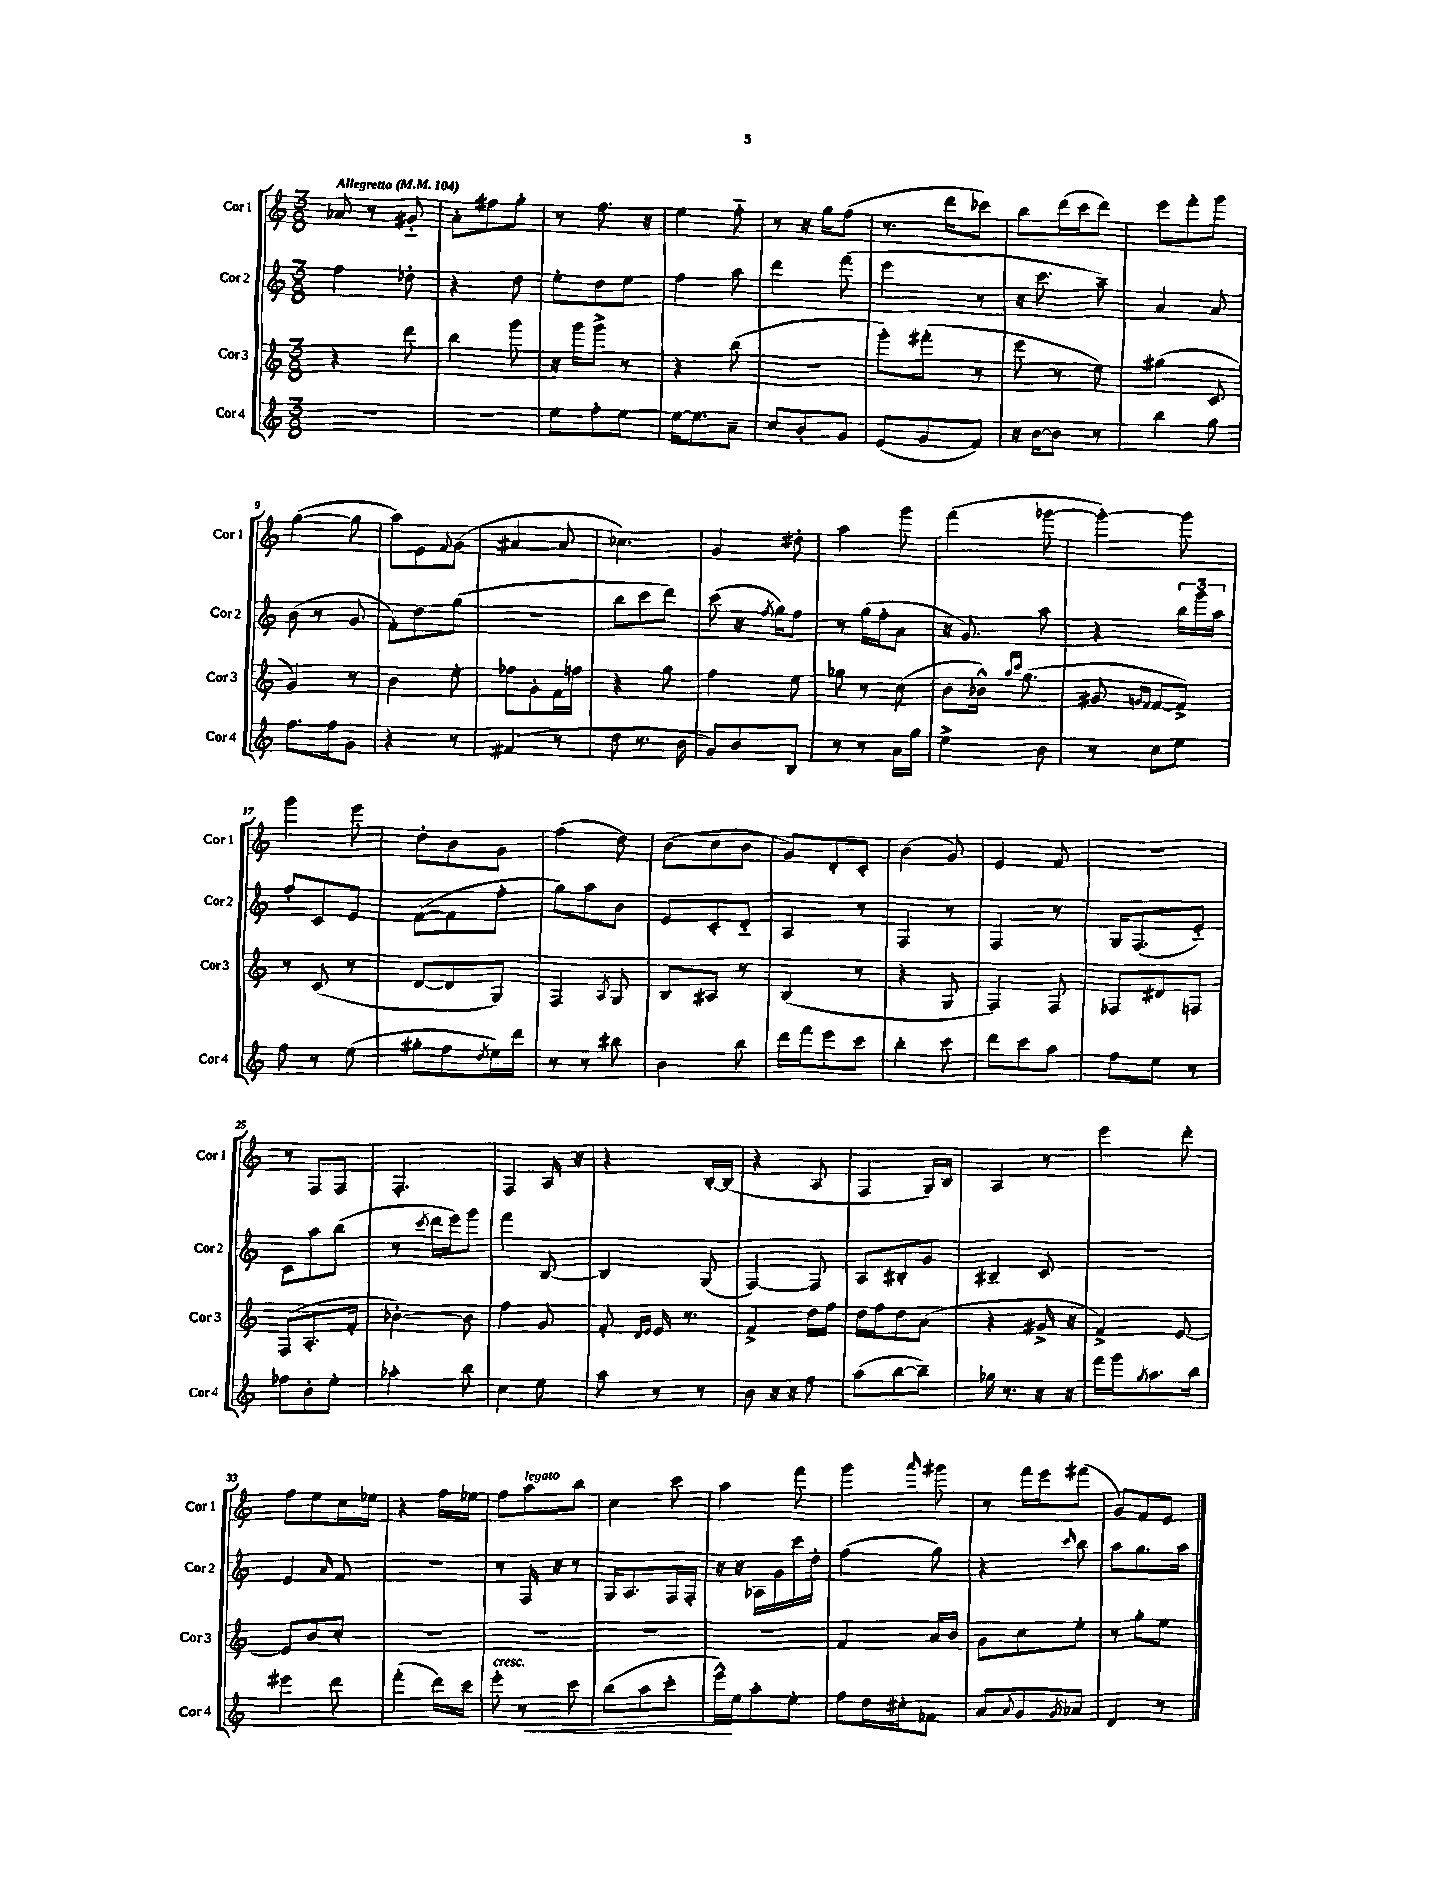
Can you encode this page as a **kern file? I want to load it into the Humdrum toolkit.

**kern	**kern	**kern	**kern
*staff4	*staff3	*staff2	*staff1
*clefG2	*clefG2	*clefG2	*clefG2
*k[]	*k[]	*k[]	*k[]
*M3/8	*M3/8	*M3/8	*M3/8
*MM104	*MM104	*MM104	*MM104
4.r	4r	4ff\	8a-/
.	.	.	8r
.	8ddd\	8dd-'\	8g#'~/
=	=	=	=
4.r	4bb\	4r	8a'\L
.	.	.	8ff#\
.	8ggg\	8dd\	8gg'\J
=	=	=	=
8ee\L	16r	8ee'\L	8r
.	16ggg\LK	.	.
8ff'\	8ggg^\J	8dd\	8.ff\
[8ee\J	8r	8ee\J	.
.	.	.	16r
=	=	=	=
16ee\_LK	4r	4ff\	4ee\
8.ee\]	.	.	.
8a~\J	(8bb\	8aa\	8ff'~\
=	=	=	=
8cc/L	4.r	4ddd\	8r
8b'/	.	.	16r
.	.	.	16gg\LK
8g/J	.	(8fff\	(8ff\J
=	=	=	=
(8e/L	8ggg'\L)	4eee\	8.r
8g/	(8fff#'\J	.	.
.	.	.	16ddd\LK
8f/J)	8r	8r	8ccc-\J)
=	=	=	=
16r	8eee\	16r	8bb\L
[16b\LK	.	8.ccc\	.
8b\]J	8r	.	(16ddd\L
.	.	.	16ccc\J
8r	8ee\)	8aa~\)	8ddd\J)
=	=	=	=
4bb\	(4gg#\	4a/	8eee\L
.	.	.	8fff'\
8gg\	8c/	8a/	8ggg\J
=	=	=	=
8.ff\L	4g/)	(8b\	([4gg\
.	.	8r	.
16ff\k	.	.	.
8g\J	8r	8g/	8gg\]
=	=	=	=
4r	4b\	8f'\L)	8aa\L)
.	.	8dd\	8e\
.	.	.	8qqf/
8r	8ee'\	(8gg\J	(8g\J
=	=	=	=
(4f#/	8ff-\L	4.r	[4a#/
.	8g'\	.	.
8r	16f\L	.	8a#/]
.	16ff\JJ	.	.
=	=	=	=
8dd\	4r	8bb\L	4.cc-\)
8.r	.	8ccc\	.
.	8gg\	8ddd\J)	.
16b\	.	.	.
=	=	=	=
8g/L)	4ff\	(8ccc\	4g/
8b/	.	16r	.
.	.	8qff/	.
.	.	16gg\LK)	.
8B/J	8ee\	8ff\J	8dd#'\
=	=	=	=
8r	8gg-\	8r	4aa\
8r	8r	(16gg\LL	.
.	.	16ff'\J	.
16a\LL	(8cc\	8a\J	8ggg\
16gg\JJ	.	.	.
=	=	=	=
4ee^\	8b\L	16r	(4fff\
.	.	8.g/)	.
.	16b-^^\Jk)	.	.
.	16qqaa/LL	.	.
.	16qqccc/JJ	.	.
.	(8.gg\	.	.
8b\	.	8aa\	[8ggg-\
=	=	=	=
8r	8g#/	4r	4ggg-'\_)
.	16qqg/LL	.	.
.	16qqf/JJ	.	.
8cc\L	[8f/L	.	.
8ee\J	8f^/]J)	24bb\LL	8ggg-\]
.	.	24ggg\	.
.	.	24aa\JJ	.
=	=	=	=
8ff\	8r	8ff'/L	4ggg\
8r	(8c/	8c/	.
(8ee\	8r	8e/J	8eee\
=	=	=	=
8gg#'\L	[8d/L	([8f\L	8dd'\L
8ff\	8d/]	8f\]	8b\
8qdd/	.	.	.
16ee\L)	8G/J)	8ff'\J	8g\J
16ddd\JJ	.	.	.
=	=	=	=
8r	4F/	8gg\L)	(4ff\
8r	.	8aa\	.
.	8qA/	.	.
8bb#\	8G/	8b\J	8dd\)
=	=	=	=
4b\	8B/L	8e/L	(8b\L
.	8A#/J	8c'/	8cc\
8bb\	8r	8d'~/J	8b\J
=	=	=	=
16ddd\LL	(4B/	4A/	8g/L)
16fff\J	.	.	.
8eee\	.	.	8d'/
8ccc\J	8r	8r	8c'/J
=	=	=	=
4bb'\	4r	4F/	(4b\
8ccc\	8G/	8r	8g/)
=	=	=	=
8ddd\L	4F/)	4F/	4e/
8ccc\	.	.	.
8aa\J	8F/	8r	8f/
=	=	=	=
8ff\L	8F-/L	16G/LK	4.r
.	.	(8.F/	.
8ee\J	8d#/	.	.
8r	8F/J	8e'~/J)	.
=	=	=	=
8ff-\L	(8F/L	8c\L	8r
8b'\	8.A'/	8aa\	8F/L
8ee'\J	.	(8bb\J	8F/J
.	16f'/Jk	.	.
=	=	=	=
4aa-'\	[4b-'\)	8r	4.F'/
.	.	8qccc/	.
.	.	16ddd\LL	.
.	.	16eee\J)	.
8bb\	8b-\]	8ggg\J	.
=	=	=	=
4cc\	4ff\	4fff\	4F/
8ee\	8g/	[8B/	16A/
.	.	.	16r
=	=	=	=
8aa\	8f'/	4B/]	4r
.	16qqd/LL	.	.
.	16qqe/JJ	.	.
8r	16e/	.	.
.	8.r	.	.
8r	.	(8G/	[16B'/LL
.	.	.	(16B/]JJ
=	=	=	=
8b\	4f^/	[4F/)	4r
16r	.	.	.
16r	.	.	.
8ff\	16dd\LL	8F/]	8A/
.	16ff\JJ	.	.
=	=	=	=
(8aa\L	16dd\LL	8A/L	4F/
.	16ff\J	.	.
[8bb\	8dd\	8B#'/	.
8bb~\]J)	(8a\J	8g/J	16G/LL)
.	.	.	16B/JJ
=	=	=	=
16gg-\	4r	4B#~/	4A/
8.r	.	.	.
16r	16g#^/	8c/	8r
16r	16r	.	.
=	=	=	=
16fff\LL	4f^/)	4.r	4eee\
16ggg\J	.	.	.
8qgg/	.	.	.
8.aa\	.	.	.
.	[8e/	.	8ddd'\
16bb\Jk	.	.	.
=	=	=	=
4eee#\	8e/]L	4e/	8ff\L
.	8b/	.	8ee\
.	.	16qqa/	.
8ddd\	8cc'/J	8f/	16cc\L
.	.	.	16ee-\JJ
=	=	=	=
(4fff'\	4.r	4.r	4r
16ddd\LL)	.	.	16ff\LL
16ccc\JJ	.	.	16ee-\JJ
=	=	=	=
8eee'\	4.r	8r	8ff\L
8r	.	16F/	8aa\
.	.	16r	.
8ccc\	.	8r	8bb\J
=	=	=	=
(8bb\L	4.r	16G/LK	4cc\
.	.	8.A/	.
8aa\	.	.	.
8ccc'\J	.	16F/L	8ccc\
.	.	16F'/JJ	.
=	=	=	=
16eee^^\LL)	4.r	16r	4aa\
16ee\J	.	16r	.
8aa'\	.	16A-\LL	.
.	.	16g\	.
8ee'\J	.	16ccc\	8fff\
.	.	16dd'\JJ	.
=	=	=	=
8ff\L	4f/	(4ff\	4ggg\
16dd\L	.	.	.
16cc#'\J	.	.	.
.	.	.	16qqaaa/
8f-\J	16a/LL	8gg\)	8ggg#\
.	16b/JJ	.	.
=	=	=	=
8a/L	8g\L	4r	8r
8qqa/	.	.	.
8g/	8cc\	.	16fff\LL
.	.	.	16eee\J
8qg/	.	16qqccc/	.
8a-/J	8ee'\J	8bb\	(8fff#\J
=	=	=	=
4d/	8r	8aa\L	8g/L)
.	8gg'\L	8.gg\	8f/
8r	8ee\J	.	8e/J
.	.	16aa\Jk	.
==	==	==	==
*-	*-	*-	*-
